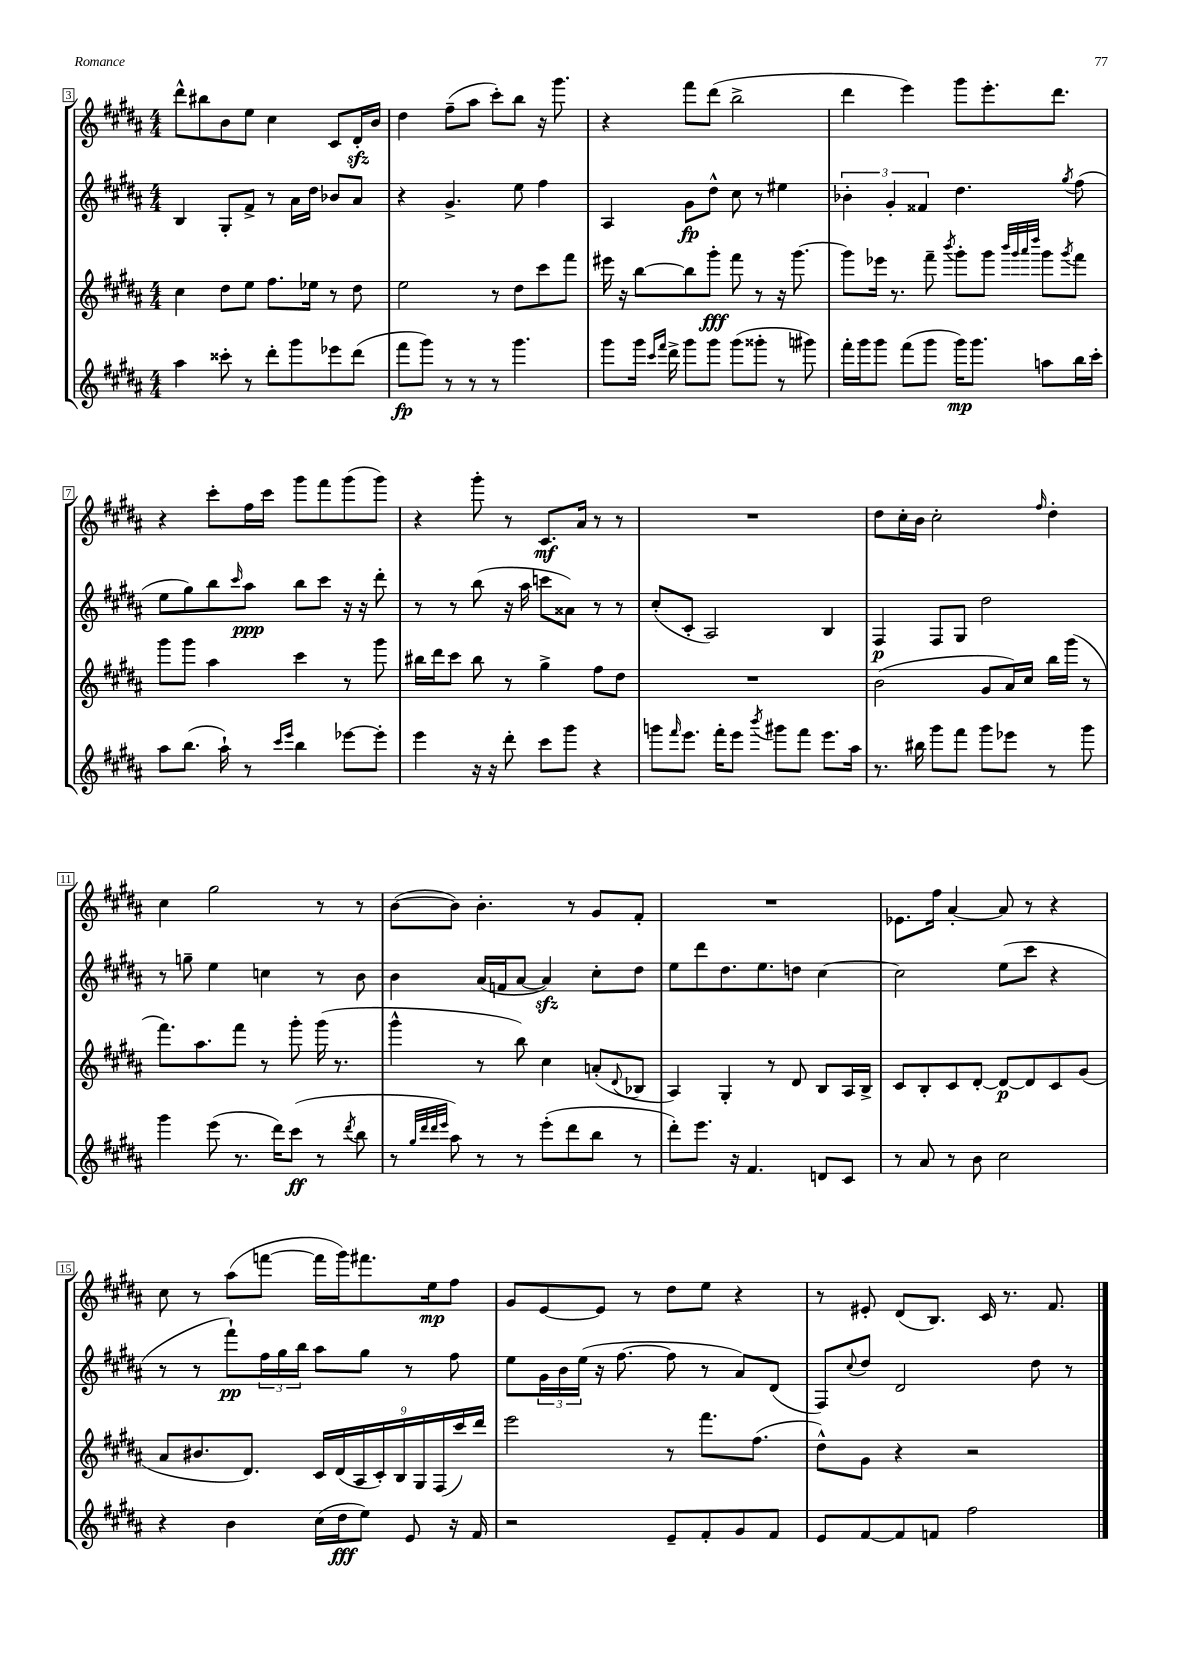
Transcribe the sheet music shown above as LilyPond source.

<<
\new StaffGroup <<
\new Staff = "s0" {
    \clef treble \key b \major \numericTimeSignature \time 4/4
    dis'''8-^ bis''8 b'8 e''8 cis''4 cis'8 dis'16-.\sfz b'16 |
    dis''4 fis''8--( ais''8 cis'''8-.) b''8 r16 gis'''8. |
    r4 fis'''8 dis'''8( b''2-> |
    dis'''4 e'''4) gis'''8 e'''8.-. dis'''8. |
    r4 cis'''8-. fis''16 cis'''16 gis'''8 fis'''8 gis'''8( gis'''8) |
    r4 gis'''8-. r8 cis'8.\mf ais'16 r8 r8 |
    R1 |
    dis''8 cis''16-. b'16 cis''2-. \grace { fis''16 } dis''4-. |
    cis''4 gis''2 r8 r8 |
    b'8~( b'8) b'4.-. r8 gis'8 fis'8-. |
    R1 |
    ees'8. fis''16 ais'4~-. ais'8 r8 r4 |
    cis''8 r8 ais''8( f'''8~ f'''16 gis'''16) fis'''8. e''16\mp fis''8 |
    gis'8 e'8~ e'8 r8 dis''8 e''8 r4 |
    r8 eis'8-. dis'8( b8.) cis'16 r8. fis'8. \bar "|." |
}
\new Staff = "s1" {
    \clef treble \key b \major \numericTimeSignature \time 4/4
    b4 gis8-. fis'8-> r8 ais'16 dis''16 bes'8 ais'8 |
    r4 gis'4.-> e''8 fis''4 |
    ais4 gis'8\fp dis''8-^ cis''8 r8 eis''4 |
    \tuplet 3/2 { bes'4-. gis'4-. fisis'4 } dis''4. \acciaccatura { gis''8 } fis''8( |
    e''8 gis''8) b''8 \grace { cis'''16 } ais''8\ppp b''8 cis'''8 r16 r16 dis'''8-. |
    r8 r8 b''8( r16 ais''16 c'''8 aisis'8) r8 r8 |
    cis''8-.( cis'8-. ais2) b4 |
    fis4\p fis8 gis8 dis''2 |
    r8 g''8-- e''4 c''4 r8 b'8 |
    b'4 ais'16( f'16 ais'8~ ais'4\sfz) cis''8-. dis''8 |
    e''8 dis'''8 dis''8. e''8. d''8 cis''4~ |
    cis''2 e''8( cis'''8 r4 |
    r8 r8 fis'''8-!\pp) \tuplet 3/2 { fis''16 gis''16 b''16 } ais''8 gis''8 r8 fis''8 |
    e''8 \tuplet 3/2 { gis'16 b'16 e''16( } r16 fis''8.~ fis''8 r8 ais'8) dis'8( |
    fis8) \appoggiatura { cis''8 } dis''8 dis'2 dis''8 r8 \bar "|." |
}
\new Staff = "s2" {
    \clef treble \key b \major \numericTimeSignature \time 4/4
    cis''4 dis''8 e''8 fis''8. ees''16 r8 dis''8 |
    e''2 r8 dis''8 cis'''8 fis'''8 |
    eis'''16 r16 b''8~ b''8 gis'''8-.\fff fis'''8 r8 r16 gis'''8.~ |
    gis'''8 ees'''16 r8. fis'''8-- \acciaccatura { b'''8 } gis'''8-. gis'''8 \grace { b'''32 gis'''32 ais'''32 dis''''32 } gis'''8 \acciaccatura { gis'''8 } fis'''8 |
    gis'''8 gis'''8 ais''4 cis'''4 r8 gis'''8 |
    bis''16 dis'''16 cis'''8 bis''8 r8 gis''4-> fis''8 dis''8 |
    R1 |
    b'2( gis'8 ais'16) cis''16 b''16 gis'''16( r8 |
    fis'''8.) ais''8. fis'''8 r8 gis'''8-. gis'''16( r8. |
    gis'''4-^ r8 b''8) cis''4 a'8-.( \appoggiatura { dis'8 } bes8 |
    ais4) gis4-. r8 dis'8 b8 ais16 b16-> |
    cis'8 b8-. cis'8 dis'8~-. dis'8~\p dis'8 cis'8 gis'8( |
    ais'8 bis'8. dis'8.) \tuplet 9/8 { cis'16 dis'16( ais16 cis'16-.) b16 gis16 fis16( cis'''16) dis'''16 } |
    e'''2 r8 fis'''8. fis''8.( |
    dis''8-^) gis'8 r4 r2 \bar "|." |
}
\new Staff = "s3" {
    \clef treble \key b \major \numericTimeSignature \time 4/4
    ais''4 cisis'''8-. r8 dis'''8-. gis'''8 ees'''8 dis'''8( |
    fis'''8\fp gis'''8) r8 r8 r8 gis'''4. |
    gis'''8 gis'''16 \grace { cis'''16 fis'''16 } dis'''16-> gis'''8 gis'''8 gis'''8( gisis'''8-. r8 gis'''8) |
    fis'''16-. gis'''16 gis'''8 fis'''8( gis'''8 gis'''16\mp) gis'''8. a''8 b''16 cis'''16-. |
    ais''8 b''8.( ais''16-!) r8 \grace { cis'''16 e'''16 } b''4 ees'''8~ ees'''8-. |
    e'''4 r16 r16 dis'''8-. cis'''8 gis'''8 r4 |
    g'''8 \grace { fis'''16 } e'''8. fis'''16-. e'''8 \acciaccatura { b'''8 } gis'''8 fis'''8 e'''8. ais''16 |
    r8. bis''16 gis'''8 fis'''8 gis'''8 ees'''8 r8 gis'''8 |
    gis'''4 e'''8( r8. dis'''16) cis'''8\ff( r8 \acciaccatura { dis'''8 } b''8 |
    r8 \grace { gis''32 dis'''32 dis'''32 e'''32 } ais''8) r8 r8 e'''8-.( dis'''8 b''8 r8 |
    dis'''8-.) e'''8. r16 fis'4. d'8 cis'8 |
    r8 ais'8 r8 b'8 cis''2 |
    r4 b'4 cis''16( dis''16\fff e''8) e'8 r16 fis'16 |
    r2 e'8-- fis'8-. gis'8 fis'8 |
    e'8 fis'8~ fis'8 f'8 fis''2 \bar "|." |
}
>>
>>
\layout { \context { \Score currentBarNumber = #3 \override BarNumber.stencil = #(make-stencil-boxer 0.1 0.3 ly:text-interface::print) } }
